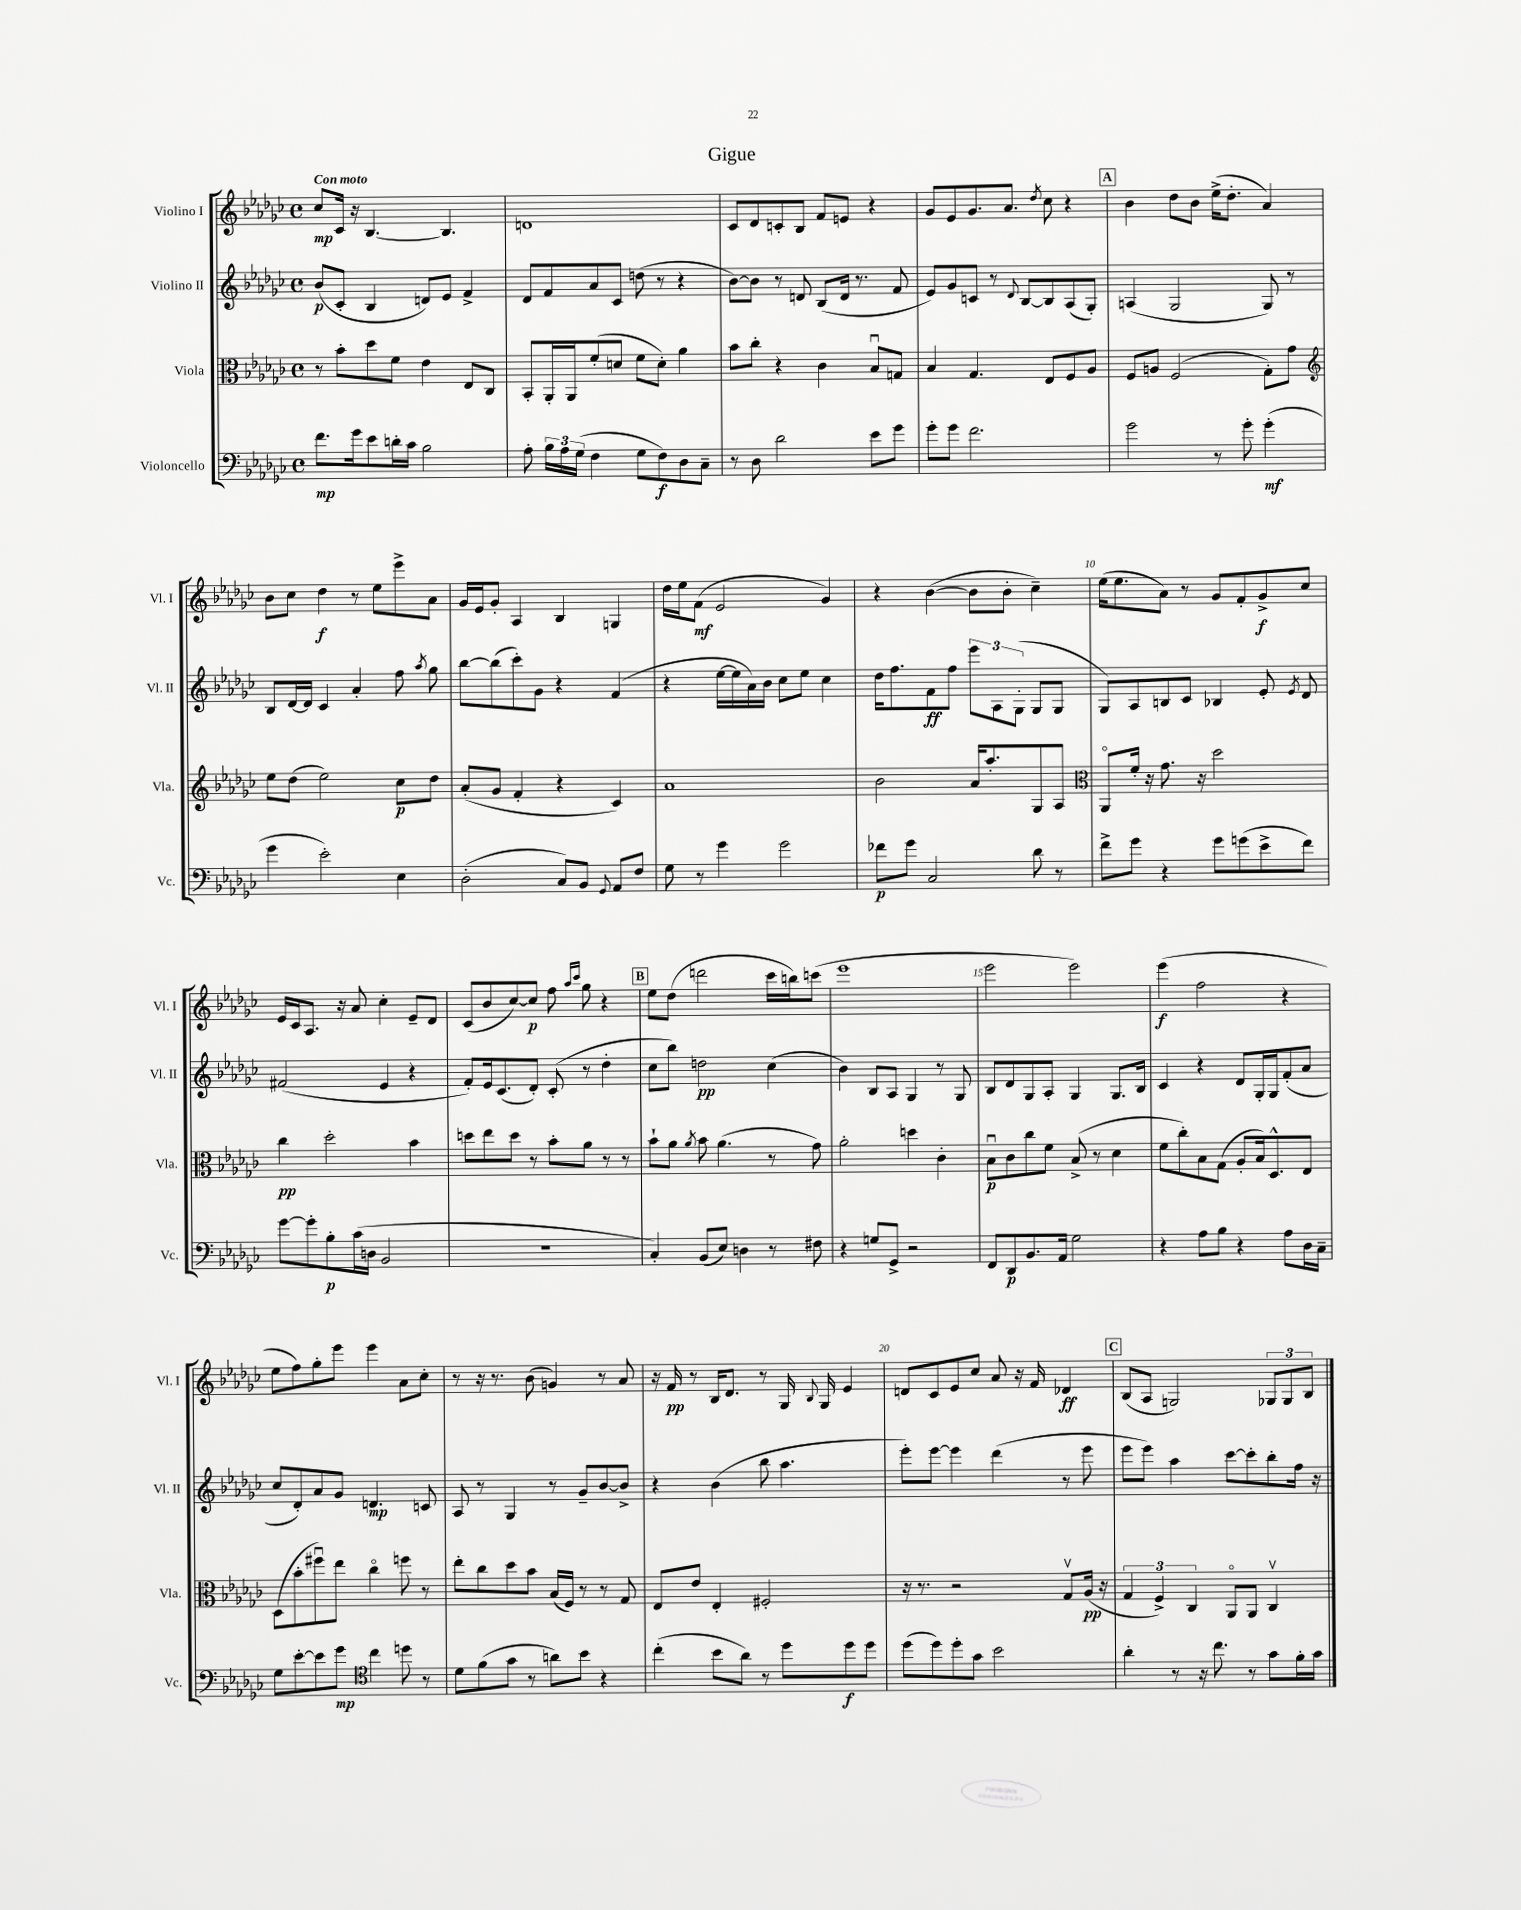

**kern	**dynam	**kern	**dynam	**kern	**dynam	**kern	**dynam
*part4	*part4	*part3	*part3	*part2	*part2	*part1	*part1
*staff4	*staff4	*staff3	*staff3	*staff2	*staff2	*staff1	*staff1
*I"Violoncello	*	*I"Viola	*	*I"Violino II	*	*I"Violino I	*
*I'Vc.	*	*I'Vla.	*	*I'Vl. II	*	*I'Vl. I	*
*clefF4	*	*clefC3	*	*clefG2	*	*clefG2	*
*k[b-e-a-d-g-c-]	*	*k[b-e-a-d-g-c-]	*	*k[b-e-a-d-g-c-]	*	*k[b-e-a-d-g-c-]	*
*M4/4	*	*M4/4	*	*M4/4	*	*M4/4	*
*met(c)	*	*met(c)	*	*met(c)	*	*met(c)	*
=1	=1	=1	=1	=1	=1	=1	=1
!	!	!	!	!	!	!LO:TX:a:B:t=Con moto	!
8.f\L	mp	8r	.	(8b-/L	p	8cc-/L	mp
.	.	8b-'\L	.	8c-'/J	.	16c-/Jk	.
16g-\k	.	.	.	.	.	16r	.
8e-\	.	8dd-\	.	4B-/	.	[4.B-/	.
16dn'\L	.	8f\J	.	.	.	.	.
16c-\JJ	.	.	.	.	.	.	.
2B-\	.	4e-\	.	8dn/L)	.	.	.
.	.	.	.	8e-/J	.	4.B-/]	.
.	.	8E-/L	.	4f^/	.	.	.
.	.	8C-/J	.	.	.	.	.
=2	=2	=2	=2	=2	=2	=2	=2
8A-'\	.	8BB-'/L	.	8d-/L	.	1dn	.
24B-\LL	.	16AA-'/L	.	8f/	.	.	.
24A-\	.	.	.	.	.	.	.
.	.	16AA-/J	.	.	.	.	.
(24G-\JJ	.	.	.	.	.	.	.
4F\	.	(8f'/	.	8a-/	.	.	.
.	.	8dn/J	.	8c-/J	.	.	.
8G-\L	.	8f\L	.	(8ddn\	.	.	.
8F\)	f	8d'\J)	.	8r	.	.	.
8D-\	.	4a-\	.	4r	.	.	.
8C-~\J	.	.	.	.	.	.	.
=3	=3	=3	=3	=3	=3	=3	=3
8r	.	8b-\L	.	[8b-\L)	.	8c-/L	.
8D-\	.	8cc-'\J	.	8b-\J]	.	8d-/	.
2d-\	.	4r	.	8r	.	8cn'/	.
.	.	.	.	8dn/	.	8B-/J	.
.	.	4c-\	.	(8B-/L	.	8f/L	.
.	.	.	.	16d/Jk	.	8en/J	.
.	.	.	.	8.r	.	.	.
8e-\L	.	8B-u/L	.	.	.	4r	.
8g-\J	.	8Gn/J	.	8f/	.	.	.
=4	=4	=4	=4	=4	=4	=4	=4
8g-'\L	.	4B-/	.	8e-/L)	.	8g-/L	.
8g-\J	.	.	.	8g-/	.	8e-/	.
2.f\	.	4.G-/	.	8cn/J	.	8.g-/	.
.	.	.	.	8r	.	.	.
.	.	.	.	.	.	8.a-/J	.
.	.	.	.	8qqd-/	.	.	.
.	.	.	.	[8B-/L	.	.	.
.	.	.	.	.	.	8qdd-/	.
.	.	8E-/L	.	8B-/]	.	8cc-\	.
.	.	8F/	.	(8A-/	.	4r	.
.	.	8A-/J	.	8G-'/J)	.	.	.
!!LO:REH:place=s1:t=A
=5	=5	=5	=5	=5	=5	=5	=5
2g-\	.	8F/L	.	(4An/	.	4b-\	.
.	.	8An/J	.	.	.	.	.
.	.	(2F/	.	2G-/	.	8dd-\L	.
.	.	.	.	.	.	8b-\J	.
8r	.	.	.	.	.	(16ee-^\KL	.
.	.	.	.	.	.	8.dd-'\J	.
8g-'\	.	.	.	.	.	.	.
(4g-'\	mf	8G-'\L)	.	8G-/)	.	4a-/)	.
.	.	8g-\J	.	8r	.	.	.
!!LO:LB:g=z
=6	=6	=6	=6	=6	=6	=6	=6
*	*	*clefG2	*	*	*	*	*
4g-\	.	8ee-\L	.	8B-/L	.	8b-\L	.
.	.	(8dd-\J	.	[16d-/L	.	8cc-\J	.
.	.	.	.	16d-/JJ]	.	.	.
2e-'\)	.	2ee-\)	.	4c-/	.	4dd-\	f
.	.	.	.	4a-'/	.	8r	.
.	.	.	.	.	.	8ee-\L	.
4E-\	.	8cc-\L	p	8ff\	.	8eee-^\	.
.	.	.	.	8qaa-/	.	.	.
.	.	8dd-\J	.	8gg-\	.	8a-\J	.
=7	=7	=7	=7	=7	=7	=7	=7
(2D-'\	.	(8a-'/L	.	[8bb-\L	.	16g-/LL	.
.	.	.	.	.	.	16e-/J	.
.	.	8g-/J	.	(8bb-\]	.	8g-'/J	.
.	.	4f'/	.	8ccc-'\)	.	4A-/	.
.	.	.	.	8g-\J	.	.	.
8C-/L)	.	4r	.	4r	.	4B-/	.
8BB-/J	.	.	.	.	.	.	.
8qqGG-/	.	.	.	.	.	.	.
8AA-/L	.	4c-/)	.	(4f/	.	4Gn/	.
8F/J	.	.	.	.	.	.	.
=8	=8	=8	=8	=8	=8	=8	=8
8G-\	.	1a-	.	4r	.	16dd-\LL	.
.	.	.	.	.	.	16ee-\J	.
8r	.	.	.	.	.	(8f\J	mf
4g-\	.	.	.	[16ee-\LL	.	2e-/	.
.	.	.	.	16ee-\]	.	.	.
.	.	.	.	16a-\)	.	.	.
.	.	.	.	16b-\JJ	.	.	.
2g-\	.	.	.	8cc-\L	.	.	.
.	.	.	.	8ee-\J	.	.	.
.	.	.	.	4cc-\	.	4g-/)	.
=9	=9	=9	=9	=9	=9	=9	=9
8f-X\L	p	2b-\	.	16dd-\KL	.	4r	.
.	.	.	.	8.ff\	.	.	.
8g-\J	.	.	.	.	.	.	.
2C-/	.	.	.	8f\	ff	([4b-\	.
.	.	.	.	8ff\J	.	.	.
.	.	16a-/KL	.	12eee-\L	.	8b-\L]	.
.	.	8.aa-'/	.	.	.	.	.
.	.	.	.	12A-\	.	.	.
.	.	.	.	.	.	8b-'\J	.
.	.	.	.	(12G-'\J	.	.	.
8d-\	.	8G-/	.	8G-/L	.	4cc-~\)	.
8r	.	8A-/J	.	8G-/J	.	.	.
=10	=10	=10	=10	=10	=10	=10	=10
*	*	*clefC3	*	*	*	*	*
8f^\L	.	8AA-/L	.	8G-/L)	.	(16ee-\KL	.
.	.	.	.	.	.	8.ee-\	.
8g-\J	.	16f'/Jk	.	8A-/	.	.	.
.	.	16r	.	.	.	.	.
4r	.	8.g-\	.	8Bn/	.	8a-\J)	.
.	.	.	.	8c-/J	.	8r	.
.	.	16r	.	.	.	.	.
8g-\L	.	2dd-\	.	4B-X/	.	8g-/L	.
(8gn\	.	.	.	.	.	8f'/	.
8e-^\	.	.	.	8e-'/	.	8g-^/	f
.	.	.	.	8qe-/	.	.	.
8f\J)	.	.	.	8d-/	.	8cc-/J	.
!!LO:LB:g=z
=11	=11	=11	=11	=11	=11	=11	=11
[8g-\L	.	4cc-\	pp	(2f#X/	.	16e-/LL	.
.	.	.	.	.	.	16c-/J	.
8g-'\]	.	.	.	.	.	8.A-/J	.
8B-'\	p	2dd-'\	.	.	.	.	.
.	.	.	.	.	.	16r	.
(16c-\L	.	.	.	.	.	8a-/	.
16Dn\JJ	.	.	.	.	.	.	.
2BB-/	.	.	.	4e-/	.	4cc-'\	.
.	.	4b-\	.	4r	.	8e-~/L	.
.	.	.	.	.	.	8d-/J	.
=12	=12	=12	=12	=12	=12	=12	=12
1r	.	8ddn\L	.	8f'/L)	.	(8c-/L	.
.	.	8ee-\	.	16e-/k	.	8b-/	.
.	.	.	.	(8.c-/	.	.	.
.	.	8dd\J	.	.	.	[8cc-/)	.
.	.	8r	.	8d-'/J)	.	8cc-/J]	p
.	.	8b-'\L	.	(8c-'/	.	8ff\	.
.	.	.	.	.	.	16qqaa-/LL	.
.	.	.	.	.	.	16qqccc-/JJ	.
.	.	8a-\J	.	8r	.	8gg-\	.
.	.	8r	.	4dd-'\	.	4r	.
.	.	8r	.	.	.	.	.
!!LO:REH:place=s1:t=B
=13	=13	=13	=13	=13	=13	=13	=13
4C-'/)	.	8b-`\L	.	8cc-\L	.	8ee-\L	.
.	.	8a-\J	.	8bb-\J)	.	(8dd-\J	.
.	.	8qa-/	.	.	.	.	.
(8BB-/L	.	8b-\	.	2ddn\	pp	2dddn\	.
8E-/J)	.	(4.a-\	.	.	.	.	.
4Dn\	.	.	.	.	.	.	.
8r	.	8r	.	(4cc-\	.	16ccc-\LL	.
.	.	.	.	.	.	16bbn\J)	.
8F#X\	.	8g-\)	.	.	.	(8cccn\J	.
=14	=14	=14	=14	=14	=14	=14	=14
4r	.	2a-'\	.	4b-\)	.	1eee-	.
8Gn/L	.	.	.	8B-/L	.	.	.
8GG-^/J	.	.	.	8A-/J	.	.	.
2r	.	4ddn\	.	4G-/	.	.	.
.	.	4c-'\	.	8r	.	.	.
.	.	.	.	8G-/	.	.	.
=15	=15	=15	=15	=15	=15	=15	=15
8FF/L	.	8B-u\L	p	8B-/L	.	2eee-\	.
8DD-/	p	8c-\	.	8d-/	.	.	.
8.BB-/	.	8cc-\	.	8G-/	.	.	.
.	.	8f\J	.	8A-'/J	.	.	.
16AA-/Jk	.	.	.	.	.	.	.
2G-\	.	(8B-^/	.	4G-/	.	2eee-\)	.
.	.	8r	.	.	.	.	.
.	.	4d-\	.	8.G-/L	.	.	.
.	.	.	.	16B-/Jk	.	.	.
=16	=16	=16	=16	=16	=16	=16	=16
4r	.	8f\L	.	4c-/	.	(4eee-\	f
.	.	8cc-'\)	.	.	.	.	.
8A-\L	.	8B-\	.	4r	.	2ff\	.
8B-\J	.	(8G-\J	.	.	.	.	.
4r	.	8A-'/L	.	8d-/L	.	.	.
.	.	16B-/k)	.	16G-'/L	.	.	.
.	.	8.D-^^/	.	16G-/J	.	.	.
8A-\L	.	.	.	(8f'/	.	4r	.
16D-\L	.	8E-/J	.	8a-/J	.	.	.
16C-~\JJ	.	.	.	.	.	.	.
!!LO:LB:g=z
=17	=17	=17	=17	=17	=17	=17	=17
8G-\L	.	(8D-\L	.	8cc-/L	.	8ee-\L	.
[8e-'\	.	8b-'\	.	8d-'/)	.	8ff\)	.
8e-\]	.	8ff#Xu\)	.	8a-/	.	8gg-'\	.
8g-\J	mp	8ee-\J	.	8g-/J	.	8eee-\J	.
*clefC4	*	*	*	*	*	*	*
4cc-\	.	4cc-\	.	4.dn/	mp	4eee-\	.
8ddn\	.	8ffn\	.	.	.	8a-\L	.
8r	.	8r	.	8cn/	.	8cc-'\J	.
=18	=18	=18	=18	=18	=18	=18	=18
8d-\L	.	8ee-'\L	.	8A-/	.	8r	.
(8f\	.	8cc-\	.	8r	.	16r	.
.	.	.	.	.	.	8.r	.
8g-\J	.	8dd-\	.	4G-/	.	.	.
8r	.	8b-\J	.	.	.	(8b-\	.
8an\L)	.	(16B-/LL	.	8r	.	4gn/)	.
.	.	16F/JJ)	.	.	.	.	.
8b-\J	.	8r	.	8g-~/L	.	.	.
4r	.	8r	.	[8b-/	.	8r	.
.	.	8G-/	.	8b-^/J]	.	8a-/	.
=19	=19	=19	=19	=19	=19	=19	=19
(4cc-'\	.	8E-/L	.	4r	.	16r	.
.	.	.	.	.	.	16f/	pp
.	.	8e-/J	.	.	.	8r	.
8b-\L	.	4E-'/	.	(4b-\	.	16B-/KL	.
.	.	.	.	.	.	8.d-/J	.
8a-\J)	.	.	.	.	.	.	.
8r	.	2F#X'/	.	8bb-\	.	8r	.
8dd-\L	.	.	.	4.aa-\	.	16G-/	.
.	.	.	.	.	.	8qqB-/	.
.	.	.	.	.	.	16G-/	.
8dd-\	f	.	.	.	.	4e-/	.
8dd-\J	.	.	.	.	.	.	.
=20	=20	=20	=20	=20	=20	=20	=20
(8dd-\L	.	16r	.	8eee-'\L)	.	8dn/L	.
.	.	8.r	.	.	.	.	.
8dd-\)	.	.	.	[8eee-\J	.	8c-/	.
8dd-'\	.	2r	.	4eee-\]	.	8e-/	.
8g-\J	.	.	.	.	.	8cc-/J	.
2b-\	.	.	.	(4ddd-\	.	8a-/	.
.	.	.	.	.	.	16r	.
.	.	.	.	.	.	16f/	.
.	.	8G-v/L	.	8r	.	4d-X/	ff
.	.	(16A-/Jk	pp	8eee-\	.	.	.
.	.	16r	.	.	.	.	.
!!LO:REH:place=s1:t=C
=21	=21	=21	=21	=21	=21	=21	=21
4a-'\	.	6G-/	.	8eee-\L	.	(8B-/L	.
.	.	.	.	8eee-\J)	.	8A-/J	.
.	.	6F^/)	.	.	.	.	.
8r	.	.	.	4aa-\	.	2Gn/)	.
.	.	6C-/	.	.	.	.	.
16r	.	.	.	.	.	.	.
8.cc-\	.	.	.	.	.	.	.
.	.	8AA-/L	.	[8ccc-\L	.	.	.
8r	.	8AA-/J	.	8ccc-'\]	.	.	.
8g-\L	.	4C-v/	.	8bb-'\	.	12G-X/L	.
.	.	.	.	.	.	12G-/	.
16f'\L	.	.	.	16ff\Jk	.	.	.
.	.	.	.	.	.	12B-/J	.
16g-\JJ	.	.	.	16r	.	.	.
==	==	==	==	==	==	==	==
*-	*-	*-	*-	*-	*-	*-	*-
